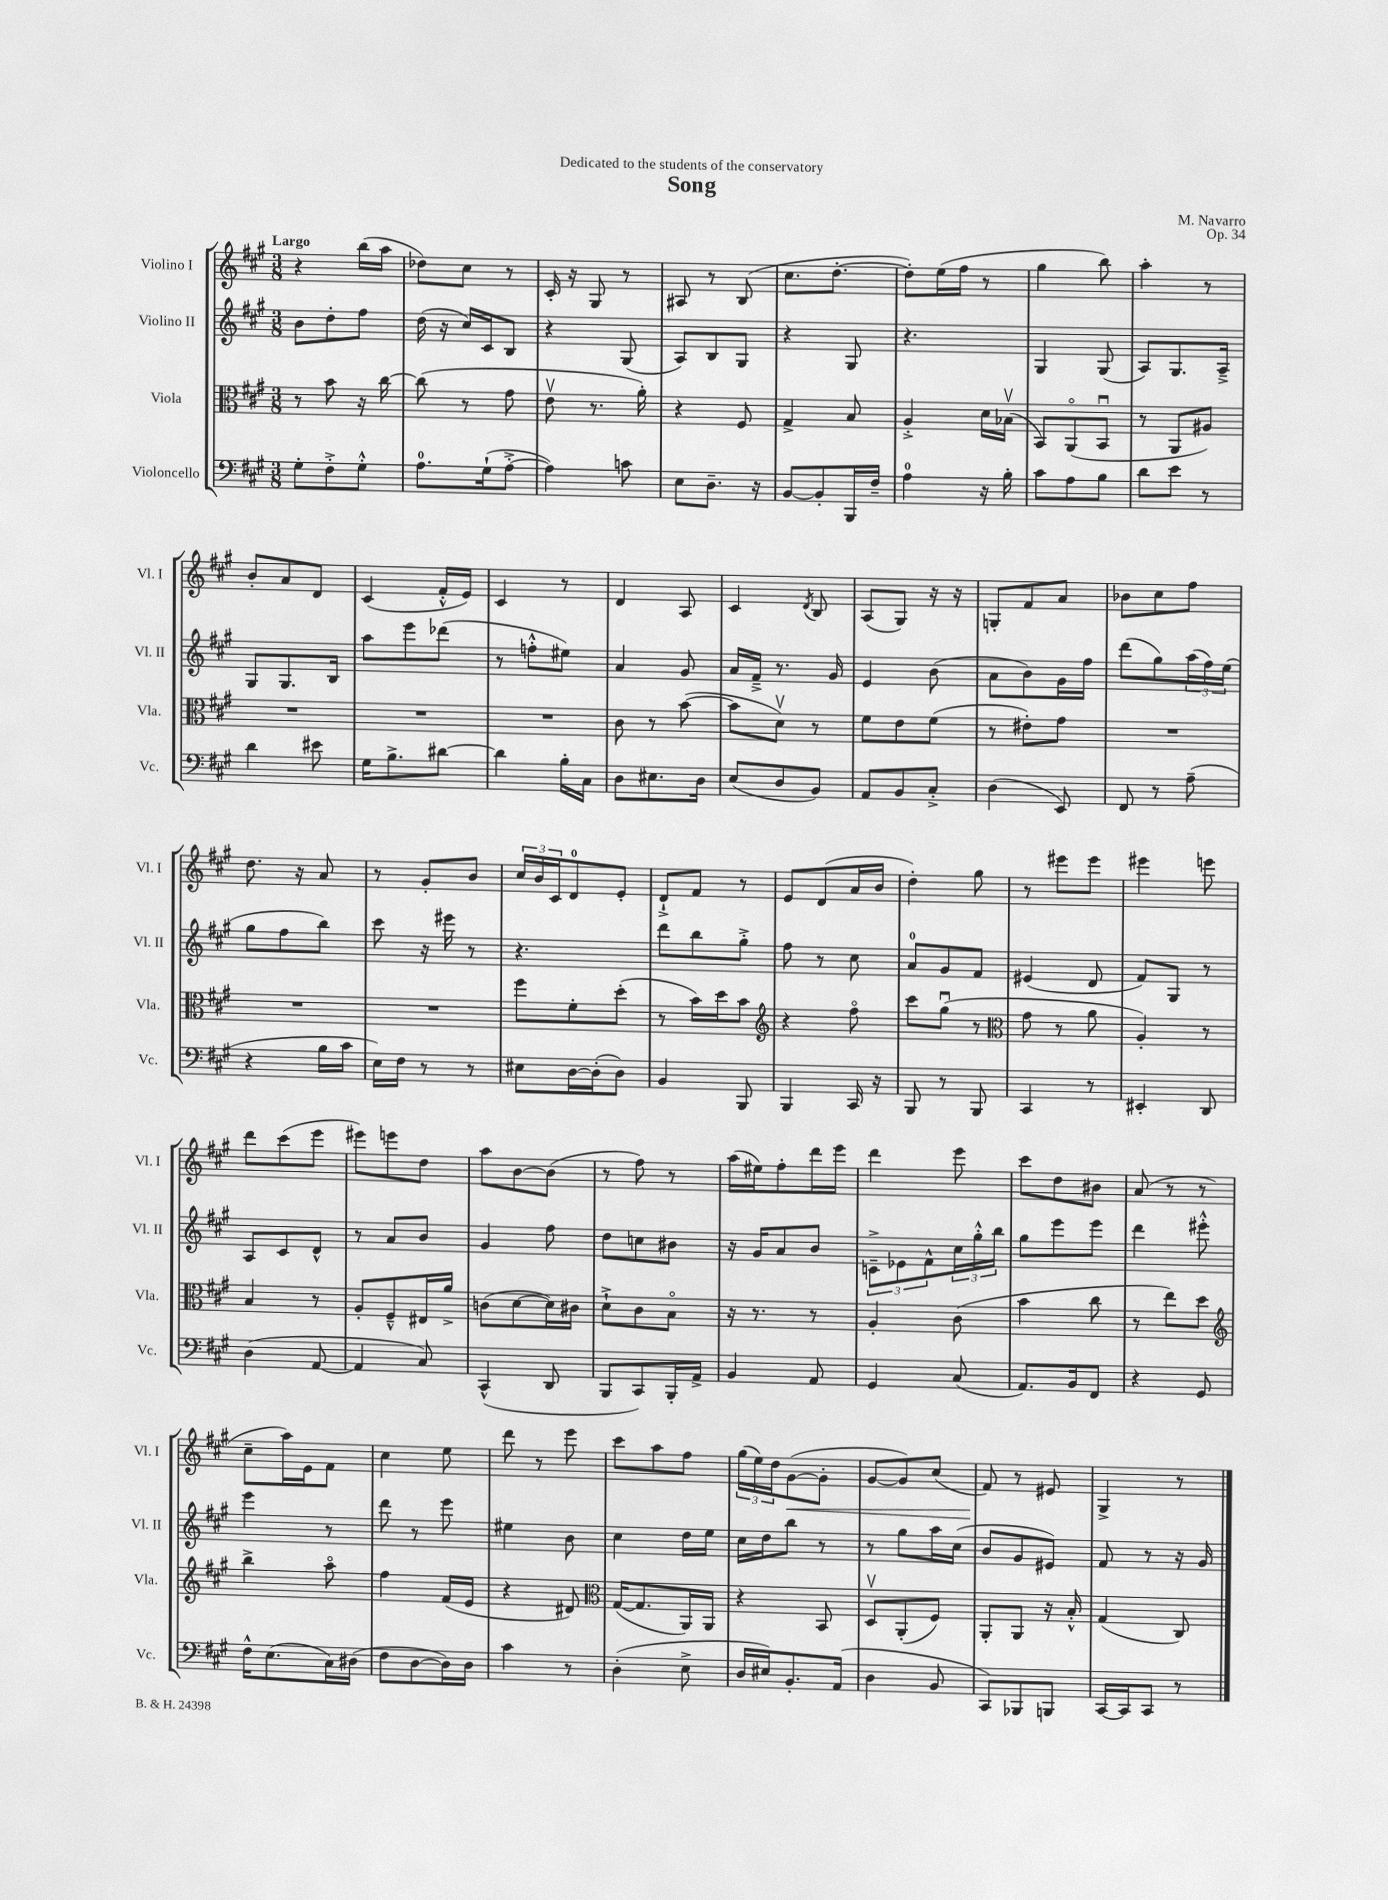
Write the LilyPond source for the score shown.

\header { title = "Song" composer = "M. Navarro" dedication = "Dedicated to the students of the conservatory" opus = "Op. 34" }
<<
\new StaffGroup <<
\new Staff = "s0" \with { instrumentName = "Violino I" shortInstrumentName = "Vl. I" } {
    \clef treble \key a \major \numericTimeSignature \time 3/8 \tempo "Largo"
    r4 b''16( a''16 |
    des''8) cis''8 r8 |
    cis'16-. r16 gis8 r8 |
    ais8 r8 b8( |
    cis''8. d''8.~-. |
    d''8-.) e''16( fis''16 r8 |
    gis''4 b''8) |
    a''4-. r8 |
    b'8-. a'8 d'8 |
    cis'4( fis'16-.-^ e'16) |
    cis'4 r8 |
    d'4 a8 |
    cis'4 \acciaccatura { d'8 } b8 |
    a8( gis8) r16 r16 |
    g8-. fis'8 a'8 |
    bes'8 cis''8 fis''8 |
    d''8. r16 a'8 |
    r8 gis'8-. b'8 |
    \tuplet 3/2 { cis''16 b'16 cis'16 } d'8-0 e'8-. |
    d'8-!-> fis'8 r8 |
    e'8 d'8( a'16 b'16 |
    d''4-.) gis''8 |
    r8 eis'''8 eis'''8 |
    eis'''4 e'''8 |
    d'''8 cis'''8( e'''8 |
    eis'''8) e'''8 d''8 |
    a''8 b'8~ b'8( |
    r8 fis''8) r8 |
    a''16( eis''16) fis''8-. d'''16 e'''16 |
    d'''4 e'''8 |
    cis'''8 d''8 bis'8 |
    a'8( r8 r8 |
    cis''8-- a''16) e'16 fis'8 |
    cis''4 e''8 |
    d'''8 r8 e'''8 |
    cis'''8 a''8 fis''8 |
    \tuplet 3/2 { gis''16( e''16) d''16 } gis'8~\<( gis'8-. |
    gis'8~ gis'8) cis''8( |
    fis'8\!) r8 eis'8 |
    gis4-> r8 \bar "|." |
}
\new Staff = "s1" \with { instrumentName = "Violino II" shortInstrumentName = "Vl. II" } {
    \clef treble \key a \major \numericTimeSignature \time 3/8
    b'8 d''8-. fis''8 |
    d''16( r16 cis''16) cis'16 b8 |
    r4 gis8( |
    a8) b8 gis8 |
    r4 gis8 |
    r4. |
    gis4 gis8( |
    a8) gis8. a16---> |
    gis8 gis8. b16 |
    a''8 e'''8 des'''8( |
    r8 f''8-.-^ eis''8) |
    a'4 gis'8 |
    a'16 fis'16---> r8. gis'16 |
    e'4 b'8( |
    a'8 b'8) gis'16 fis''16 |
    d'''8( gis''8) \tuplet 3/2 { a''16( fis''16) e''16( } |
    gis''8 fis''8 b''8) |
    cis'''8 r16 eis'''16 r8 |
    r4. |
    d'''8 b''8 gis''8-.-> |
    fis''8 r8 cis''8 |
    a'8-0 gis'8 fis'8 |
    eis'4( d'8 |
    fis'8) gis8 r8 |
    a8 cis'8 d'8-^ |
    r8 a'8 b'8 |
    gis'4 fis''8 |
    d''8 c''8 bis'8 |
    r16 gis'16 a'8 b'8 |
    \tuplet 3/2 { c'8---> ees'8 fis'8-^ } \tuplet 3/2 { cis''16 gis''16-.-^ b''16 } |
    gis''8 e'''8 e'''8 |
    d'''4 eis'''8-.-^ |
    e'''4 r8 |
    d'''8 r8 e'''8 |
    eis''4 b'8 |
    cis''4 d''16 e''16 |
    cis''16 d''16 b''8 r8 |
    r8 gis''8 a''16 cis''16( |
    b'8 gis'8 eis'8) |
    fis'8 r8 r16 gis'16 \bar "|." |
}
\new Staff = "s2" \with { instrumentName = "Viola" shortInstrumentName = "Vla." } {
    \clef alto \key a \major \numericTimeSignature \time 3/8
    r8 b'8 r16 cis''16~ |
    cis''8( r8 gis'8 |
    e'8\upbow r8. a'16-.) |
    r4 fis8 |
    gis4-> b8 |
    a4-.-> d'16 bes16\upbow( |
    b,8) a,8\flageolet( b,8\downbow |
    r8 a,8 ais8) |
    R4. |
    R4. |
    R4. |
    cis'8 r8 b'8~( |
    b'8 d'8\upbow) r8 |
    fis'8 e'8 fis'8( |
    r8 eis'8-.) gis'8 |
    R4. |
    R4. |
    R4. |
    fis''8 fis'8-. d''8-.( |
    r8 b'16) d''16 b'8 |
    \clef treble r4 fis''8\flageolet |
    cis'''8 gis''8\downbow( r8 |
    \clef alto gis'8 r8 a'8 |
    a4-.) r8 |
    b4 r8 |
    a8-. fis8---^ eis16 a'16-> |
    c'8( d'8~ d'16) cis'16 |
    d'8-!-> cis'8 b8\flageolet |
    r16 r8. r8 |
    a4-. cis'8( |
    b'4 cis''8 |
    r8 e''8) d''8 |
    \clef treble b''4-> a''8\flageolet |
    fis''4 fis'16( e'16 |
    r4 dis'8) |
    \clef alto gis16~( gis8. a,16) a,16 |
    r4 b,8 |
    d8\upbow a,8-.( fis8) |
    a,8-. a,8 r16 b16-.-^ |
    gis4( cis8) \bar "|." |
}
\new Staff = "s3" \with { instrumentName = "Violoncello" shortInstrumentName = "Vc." } {
    \clef bass \key a \major \numericTimeSignature \time 3/8
    gis8-. fis8-.-> gis8-.-^ |
    a8.-0 gis16-!( a8~-.-> |
    a4) c'8 |
    e8 d8.-- r16 |
    b,8~ b,8-. b,,16 fis16-- |
    a4-0 r16 b16-. |
    cis'8 a8 b8 |
    d'8 e'8 r8 |
    d'4 eis'8 |
    gis16 b8.-> dis'8~ |
    dis'4 b16-. cis16 |
    d8 eis8. d16 |
    e8( d8 b,8) |
    a,8 b,8 cis8-.-> |
    d4( e,8) |
    fis,8 r8 a8--( |
    r4 b16 cis'16 |
    e16) fis16 r8 r8 |
    eis8 d16~ d16-.( d8) |
    b,4 b,,8 |
    b,,4 cis,16 r16 |
    b,,8 r8 b,,8 |
    cis,4 r8 |
    eis,4-. d,8 |
    d4( a,8~ |
    a,4 cis8) |
    cis,4-^( d,8 |
    b,,8 cis,8) b,,16-. a,16-> |
    b,4 a,8 |
    gis,4 cis8( |
    a,8.) b,16 fis,8 |
    r4 gis,8 |
    fis16-^ e8.( cis16) dis16( |
    fis8 d8~ d16) d16 |
    cis'4 r8 |
    d4-.( e8-> |
    d16 eis16) b,8.-. a,16( |
    d4 b,8 |
    cis,8) bes,,8 b,,8 |
    cis,16~ cis,16 cis,8 r8 \bar "|." |
}
>>
>>
\layout { \context { \Score \remove "Bar_number_engraver" } }
